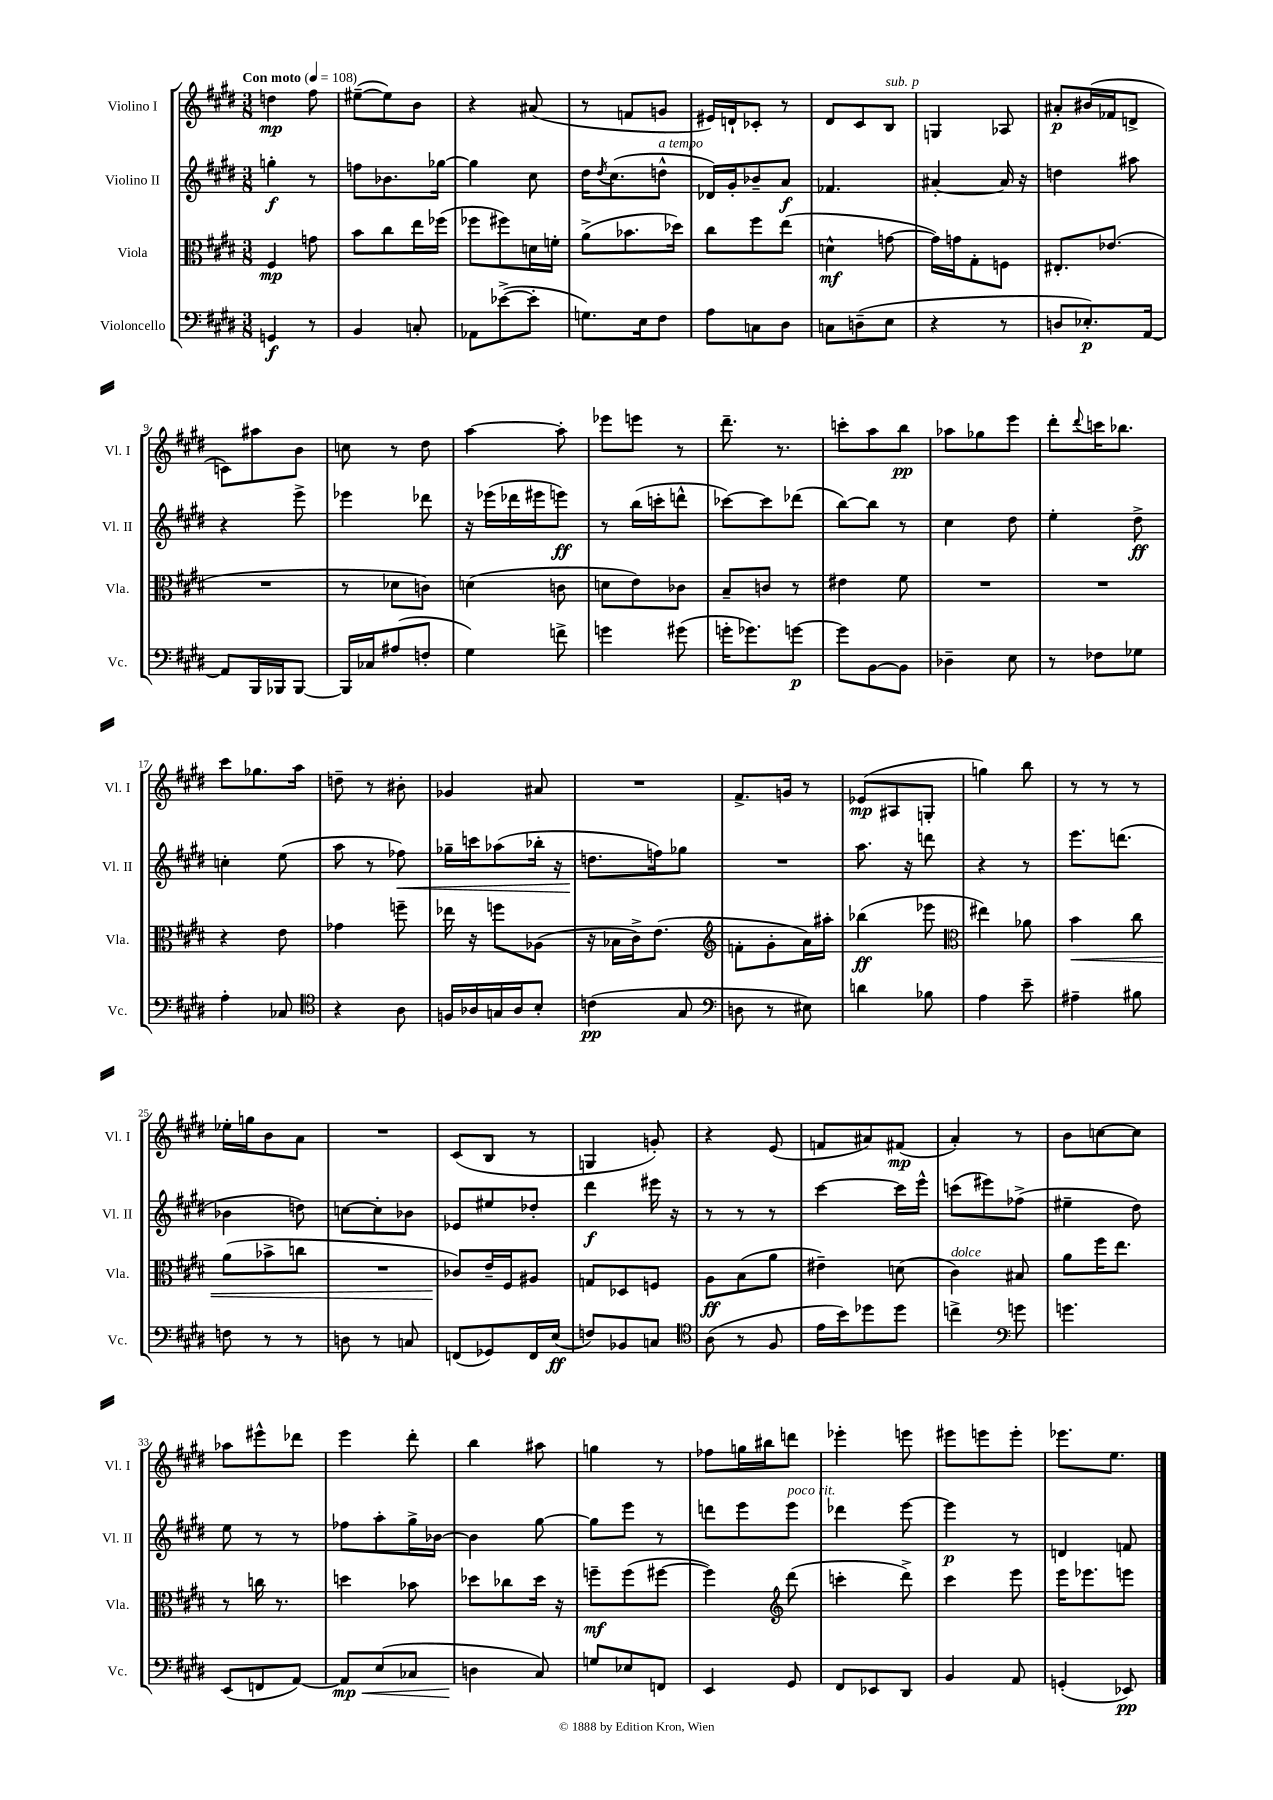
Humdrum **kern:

**kern	**kern	**kern	**kern
*staff4	*staff3	*staff2	*staff1
*clefF4	*clefC3	*clefG2	*clefG2
*k[f#c#g#d#]	*k[f#c#g#d#]	*k[f#c#g#d#]	*k[f#c#g#d#]
*M3/8	*M3/8	*M3/8	*M3/8
*MM108	*MM108	*MM108	*MM108
4GG/	4F#/	4gg'\	4dd\
8r	8g\	8r	8ff#\
=	=	=	=
4BB/	8b\L	8ff\L	([8ee#~\L
.	8cc#\	8.b-\	8ee#\])
8C'/	16ee\L	.	8b\J
.	(16ff-\JJ	[16gg-\Jk	.
=	=	=	=
8AA-\L	8ff-\L	4gg-\]	4r
([8e-^\	8ff#\)	.	.
8e-'\]J	16d\L	8cc#\	(8a#/
.	16f'\JJ	.	.
=	=	=	=
8.G\L)	(8a^\L	16dd#\LK	8r
.	.	8qdd#/	.
.	.	(8.cc#\	.
.	8.b-\	.	8f/L
16E\k	.	.	.
8F#\J	.	8dd^^\J	8g/J
.	16dd-\Jk)	.	.
=	=	=	=
8A\L	8cc#\L	16d-/LL)	16e#/LL)
.	.	16g#'/J	16d`/J
8C\	8ff#\	8b-~/	8c-'/J
8D#\J	(8ee\J	8a/J	8r
=	=	=	=
8C\L	4d^^\	4.f-/	8d#/L
(8D~\	.	.	8c#/
8E\J	[8g\	.	8B/J
=	=	=	=
4r	16g\]LL)	[4a#'/	4G/
.	16g\J	.	.
.	8G#'\	.	.
8r	8F\J	16a#/]	8A-/
.	.	16r	.
=	=	=	=
8D/L	8.E#'/L	4dd\	8a#'/L
8.E-'/)	.	.	(16b#/L
.	(8.e-/J	.	16f-/J
.	.	8aa#\	8d^/J
[16AA/Jk	.	.	.
=	=	=	=
8AA/]L	4.r	4r	8c\L)
16BBB/L	.	.	8aa#\
16BBB-/J	.	.	.
[8BBB-/J	.	8eee^\	8b\J
=	=	=	=
16BBB-/]LL	8r	4eee-\	8cc\
16C-/J	.	.	.
(8A#/	8d-\L	.	8r
8F'/J	8c\J)	8ddd-\	8dd#\
=	=	=	=
4G#\)	(4d\	16r	[4aa\
.	.	(16eee-\LL	.
.	.	16ddd-\	.
.	.	16eee#\J	.
8f^\	8c\	8eee\J)	8aa'\]
=	=	=	=
4g\	8d\L	8r	8eee-\L
.	8e\)	(16bb\LL	8eee\J
.	.	16ccc'\J	.
(8g#\	8c-\J	8ddd^^\J	8r
=	=	=	=
16g'\LK	8B~/L	[8ccc-\L)	8.ddd#~\
8.g-\)	.	.	.
.	8c/J	8ccc-\]	.
.	.	.	8.r
[8g\J	8r	(8ddd-\J	.
=	=	=	=
8g\]L	4e#\	[8bb\L)	8ccc'\L
[8BB\	.	8bb\]J	8aa\
8BB\]J	8f#\	8r	8bb\J
=	=	=	=
4D-~\	4.r	4cc#\	8aa-\L
.	.	.	8gg-\
8E\	.	8dd#\	8eee\J
=	=	=	=
8r	4.r	4ee'\	8ddd#'\L
.	.	.	8qqddd#/
8F-\L	.	.	16ccc\K
.	.	.	8.bb-\J
8G-\J	.	8dd#^\	.
=	=	=	=
4A'\	4r	4cc'\	8ccc#\L
.	.	.	8.gg-\
8C-/	8e\	(8ee\	.
.	.	.	16aa\Jk
=	=	=	=
*clefC4	*	*	*
4r	4g-\	8aa\	8dd~\
.	.	8r	8r
8A\	8ff~\	8ff-\)	8b#'\
=	=	=	=
16F/LL	16ee-\	16gg-~\LL	4g-/
16A-/	16r	16ccc\J	.
16G/	8ff\L	(8aa-\	.
16A-/J	.	.	.
8B'/J	(8A-\J	16bb-'\Jk	8a#/
.	.	16r	.
=	=	=	=
(4c\	16r	8.dd\L	4.r
.	16B-\LL	.	.
.	16c#^\J)	.	.
.	(8.e\J	16ff\k)	.
8G#/	.	8gg-\J	.
=	=	=	=
*clefF4	*clefG2	*	*
8D\	8f'\L	4.r	8.f#^/L
8r	8g#'\	.	.
.	.	.	16g/Jk
8E#\)	16a\L)	.	8r
.	16aa#'\JJ	.	.
=	=	=	=
4d\	(4bb-\	8.aa\	(8e-/L
.	.	.	8A#/
.	.	16r	.
8B-\	8eee-\	8ddd\	8G'/J
=	=	=	=
*	*clefC3	*	*
4A\	4ee#\)	4r	4gg\)
8e~\	8a-\	8r	8bb\
=	=	=	=
4A#~\	4b\	8.eee\L	8r
.	.	.	8r
.	.	(8.ddd\J	.
8B#\	8cc#\	.	8r
=	=	=	=
8F\	(8a\L	4b-\	16ee-'\LL
.	.	.	16gg\J
8r	8b-^\	.	8b\
8r	8cc\J	8dd\)	8a\J
=	=	=	=
8D\	4.r	[8cc\L	4.r
8r	.	8cc'\]	.
8C/	.	8b-\J	.
=	=	=	=
(8FF/L	8c-/L)	8e-/L	(8c#/L
8GG-/)	16e~/L	8ee#/	8B/J
.	16F#/J	.	.
16FF/L	8A#/J	8dd-'/J	8r
(16E/JJ	.	.	.
=	=	=	=
8F/L)	8G/L	4ddd#\	4G/
8BB-/	8D-/	.	.
8C/J	8F/J	16eee#\	8g'/)
.	.	16r	.
=	=	=	=
*clefC4	*	*	*
(8A\	8A\L	8r	4r
8r	(8B\	8r	.
8F#/	8a\J	8r	(8e/
=	=	=	=
16e\LL	4e#~\)	[4ccc#\	8f/L
16b\J)	.	.	.
8dd-\	.	.	8a#/)
8dd-\J	(8d\	16ccc#\]LL	(8f#/J
.	.	16eee^^\JJ	.
=	=	=	=
4cc^\	4c#\)	(8ccc\L	4a'/)
.	.	8eee#\)	.
*clefF4	*	*	*
8g\	8B#/	(8ff-^\J	8r
=	=	=	=
4.g\	8a\L	4ee#~\	8b\L
.	16ff#\K	.	[8cc\
.	8.ee\J	.	.
.	.	8dd#\)	8cc\]J
=	=	=	=
(8EE/L	8r	8ee\	8aa-\L
8FF/	16cc\	8r	8eee#^^\
.	8.r	.	.
[8AA/J)	.	8r	8ddd-\J
=	=	=	=
8AA/]L	4dd\	8ff-\L	4eee\
(8E/	.	8aa'\	.
8C-/J	8b-\	16gg#^\L	8ddd#'\
.	.	[16b-\JJ	.
=	=	=	=
4D\	8dd-\L	4b-\]	4bb\
.	8cc-\	.	.
8C#/)	16dd-\Jk	[8gg#\	8aa#\
.	16r	.	.
=	=	=	=
8G/L	8ff~\L	8gg#\]L	4gg\
8E-/	(8ff\	8eee\J	.
8FF/J	[8ff#\J	8r	8r
=	=	=	=
4EE/	4ff#\])	8ddd\L	8ff-\L
.	.	8eee\	16gg\L
.	.	.	16bb#\J
*	*clefG2	*	*
8GG#/	(8ddd#\	8eee\J	8ddd\J
=	=	=	=
8FF#/L	4ccc'\	4ddd-\	4eee-'\
8EE-/	.	.	.
8DD#/J	8ddd#^\)	[8eee\	8eee\
=	=	=	=
4BB/	4ccc#\	4eee\]	8eee#\L
.	.	.	8eee\
8AA/	8eee\	8r	8eee'\J
=	=	=	=
(4GG'/	16eee\LK	4d/	8.eee-\L
.	8.eee-\	.	.
.	.	.	8.ee\J
8EE-/)	8eee\J	8f/	.
==	==	==	==
*-	*-	*-	*-
